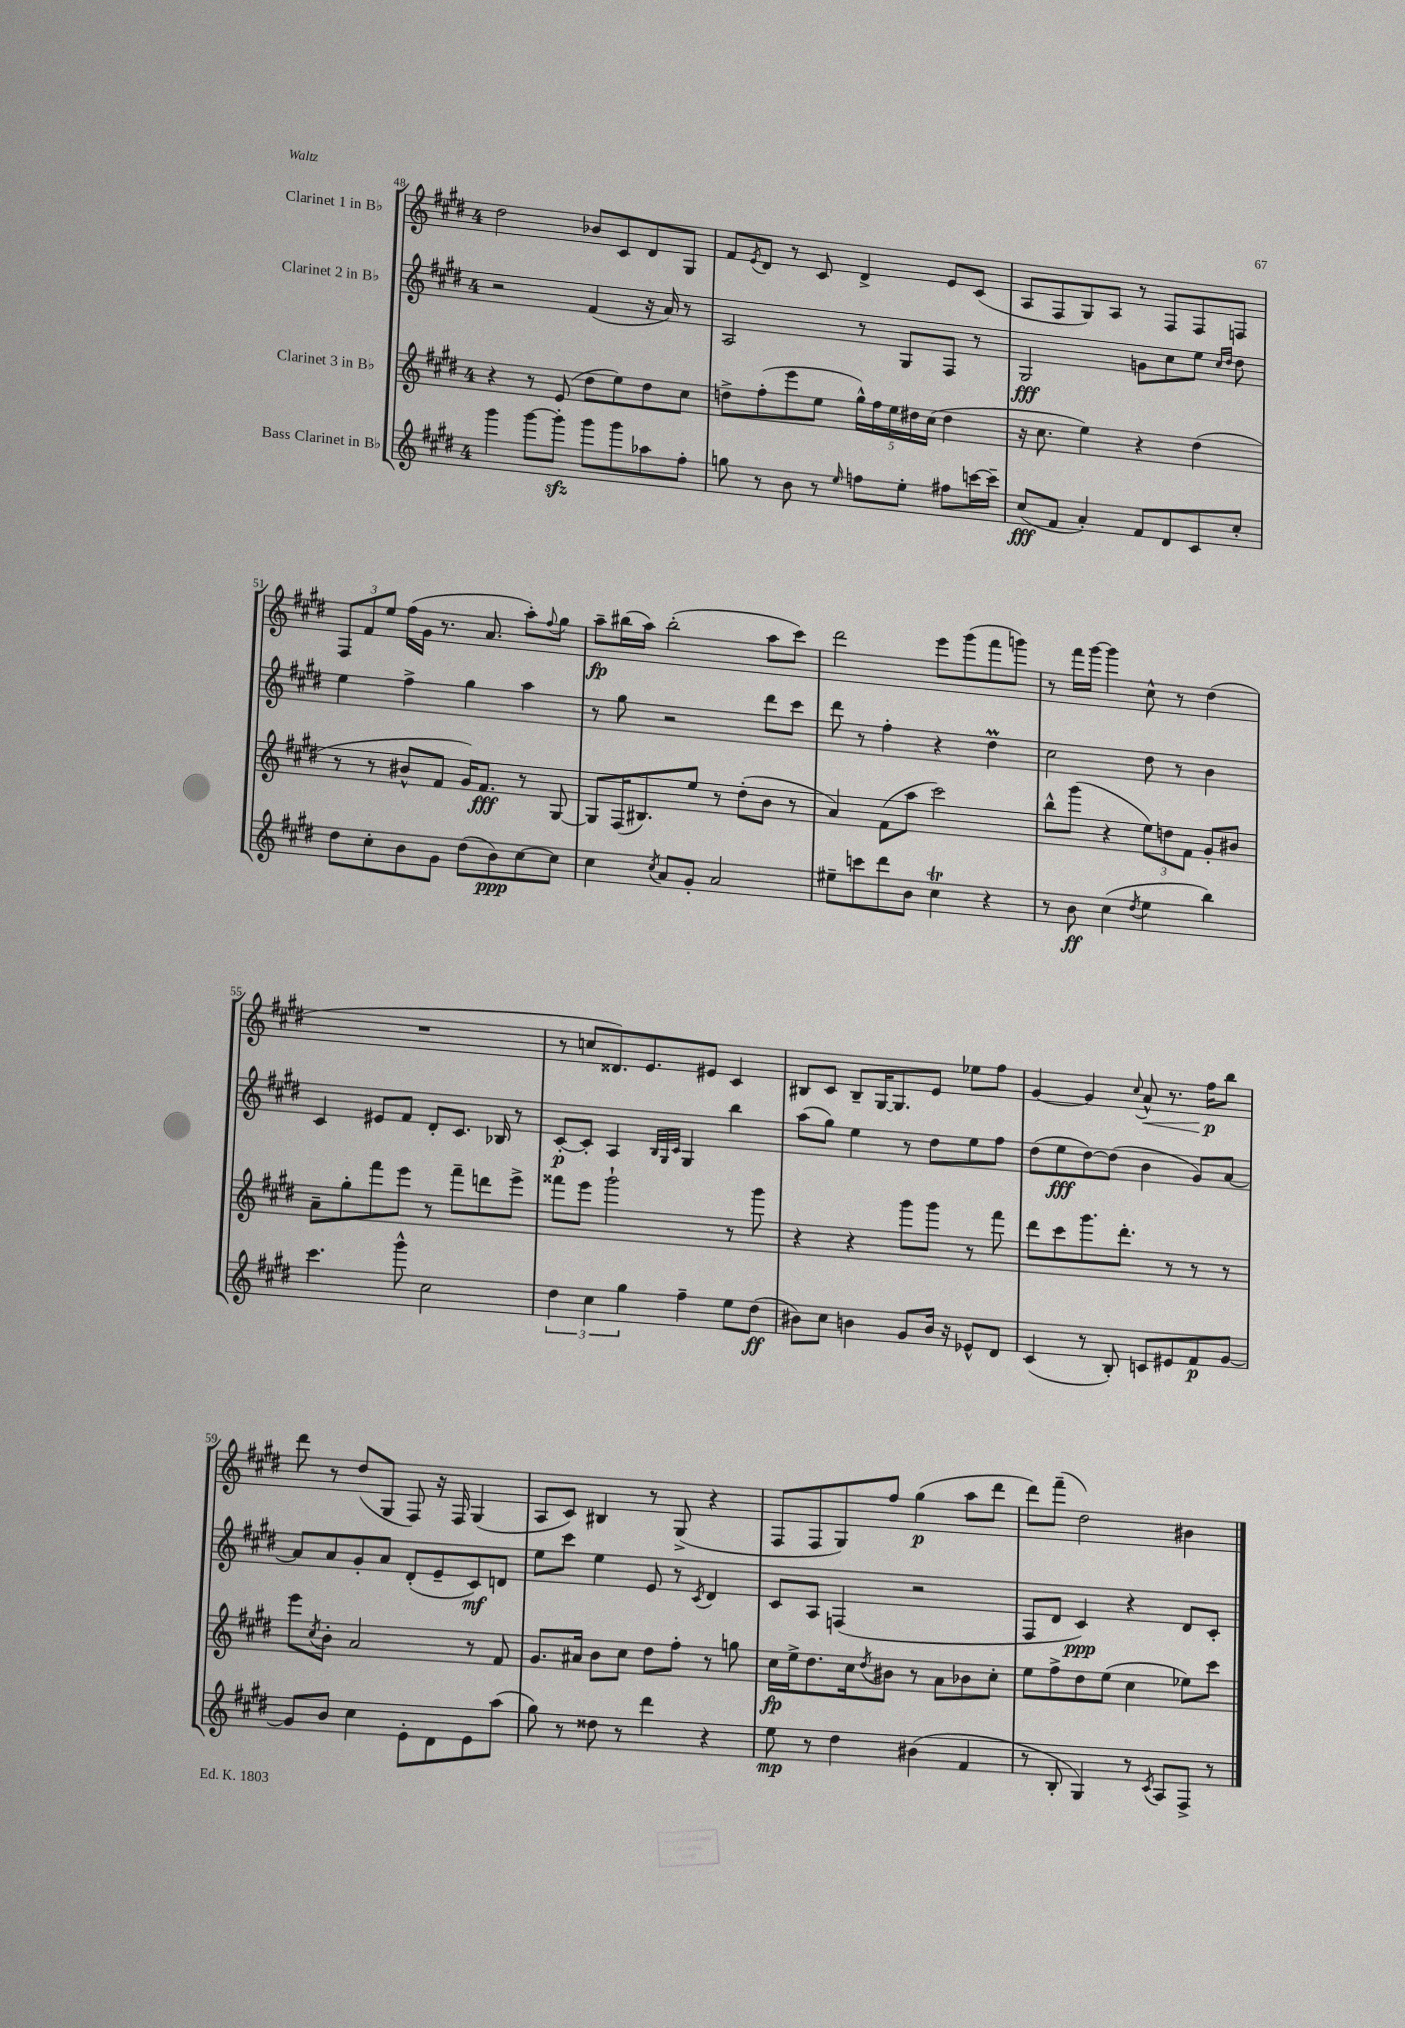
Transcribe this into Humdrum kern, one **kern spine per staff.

**kern	**kern	**kern	**kern
*staff4	*staff3	*staff2	*staff1
*clefG2	*clefG2	*clefG2	*clefG2
*k[f#c#g#d#]	*k[f#c#g#d#]	*k[f#c#g#d#]	*k[f#c#g#d#]
*M4/4	*M4/4	*M4/4	*M4/4
4ggg#	4r	2r	2dd#
[8ggg#	8r	.	.
8ggg#']	(8e	.	.
8ggg#	8dd#	(4f#	8b-
8ggg#	8ee)	.	8c#
8aa-	8dd#	16r	8d#
.	.	16a)	.
8ff#'	8cc#	8r	8G#
=	=	=	=
8gg	8dd^	2A	8f#
.	.	.	8qe
8r	(8ff#'	.	8d#
8b	8eee	.	8r
8r	8ee	.	8c#
16qqee	.	.	.
8ff	20gg#^^)	8r	4d#^
.	20ff#	.	.
.	20ee	.	.
8ee'	.	8G#	.
.	20dd#	.	.
.	(20cc#	.	.
8ff#	4dd#	8F#	8e
[16ccc	.	8r	(8c#
16ccc~]	.	.	.
=	=	=	=
(8cc#	16r	2G#	8A
.	8.cc#	.	.
8f#	.	.	8F#
4a')	4ee)	.	8G#)
.	.	.	8A
8f#	4r	8g	8r
8d#	.	8cc#	8F#
8c#	(4dd#	8ee	8F#
.	.	16qqcc#	.
.	.	16qqdd#	.
8cc#'	.	8dd#	8F
=	=	=	=
8dd#	8r	4ee	12F#
.	.	.	12f#
8cc#'	8r	.	.
.	.	.	12ee
8b	8b#^^	4ff#^	(16ff#
.	.	.	16g#
8g#	8f#	.	8.r
(8dd#	16g#)	4gg#	.
.	8.f#	.	8.a
8b)	.	.	.
[8cc#	8r	4aa	8aa')
.	.	.	8qqff#
8cc#]	[8G#	.	8gg#
=	=	=	=
4cc#	8G#]	8r	8aa~
.	(16F#	8gg#	(16bb#
.	8.B#)	.	16aa)
8qcc#	.	.	.
8a	.	2r	(2bb#'
8g#'	8ee	.	.
2a	8r	.	.
.	(8dd#'	.	.
.	8b	8ddd#	8aa
.	8r	8ccc#	8ccc#)
=	=	=	=
8ee#~	4a)	8ddd#	2ddd#
8ccc	.	8r	.
8ddd#	(8f#	4ff#'	.
8b	8aa	.	.
4cc#	2ccc#)	4r	8eee
.	.	.	(8ggg#
4r	.	4dd#	8fff#
.	.	.	8ggg)
=	=	=	=
8r	8bb^^	2cc#	8r
8b	(8ggg#	.	16fff#
.	.	.	[16ggg#
(4cc#	4r	.	4ggg#]
8qdd#	.	.	.
4ee	12ee)	8dd#	8cc#^^
.	12dd	.	.
.	.	8r	8r
.	12f#	.	.
4bb)	8g#'	4b	(4dd#
.	8b#	.	.
=	=	=	=
4.ccc#	8a~	4c#	1r
.	8gg#'	.	.
.	8fff#	8e#	.
8ggg#^^	8eee	8f#	.
2cc#	8r	8d#'	.
.	8fff#~	8.c#	.
.	8ddd	.	.
.	.	16B-	.
.	8eee^	8r	.
=	=	=	=
6dd#	8fff##	[8c#'	8r
.	8eee	8c#']	8cc
6cc#	.	.	.
.	2ggg#`	4A	8.d##)
6gg#	.	.	.
.	.	.	8.e
.	.	32qqB	.
.	.	32qqG#	.
.	.	32qqc#	.
4ff#~	.	4G#	.
.	.	.	8e#
8ee	8r	4bb	4c#
(8dd#	8ggg#	.	.
=	=	=	=
8b#)	4r	(8aa	8B#
8cc#	.	8gg#)	8c#
4b	4r	4ee	8B#~
.	.	.	[16G#
.	.	.	8.G#]
8g#	8ggg#	8r	.
16b	8ggg#	8dd#	8e
16r	.	.	.
8e-^^	8r	8ee	8ee-
8d#	8fff#	8ff#	8ff#
=	=	=	=
(4c#	8ddd#	(8dd#	[4g#
.	8ccc#	8ee	.
8r	8.ggg#	[8dd#)	4g#]
8B')	.	(8dd#]	.
.	8.ddd#'	.	.
.	.	.	8qqcc#
8c	.	4b	8a^^
8e#	8r	.	8.r
8f#	8r	8g#)	.
.	.	.	16ff#
[8g#	8r	[8a	8bb
=	=	=	=
8g#]	8eee	8a]	8ddd#
.	8qcc#	.	.
8b	8b'	8a	8r
4cc#	2a	8g#'	(8dd#
.	.	8a	8G#
8e'	.	(8d#'	8F#)
8d#	.	8e~	16r
.	.	.	16F#
8e	8r	8c#)	(4G#
(8aa	8f#	8d	.
=	=	=	=
8gg#)	8.g#	8ee	8A
8r	.	8ccc#	8c#)
.	16a#	.	.
8dd##	8b	4ee	4B#
8r	8cc#	.	.
4ddd#	8dd#	8e	8r
.	8ff#'	8r	(8G#^
.	.	8qc#	.
4r	8r	4d#	4r
.	8gg	.	.
=	=	=	=
8ee	16cc#	8c#	8F#
.	16ee^	.	.
8r	8.dd#	8A	8F#
4dd#	.	(4F	8G#)
.	16cc#	.	.
.	8qdd#	.	.
.	8b#	.	8ff#
(4b#	8r	2r	(4gg#
.	8a	.	.
4f#	8b-	.	8aa
.	8cc#'	.	8ddd#
=	=	=	=
8r	8ee	8F#	8ddd#)
8B'	8ff#^	8d#	(8fff#~
4G#)	8dd#	4c#)	2dd#)
.	(8ee	.	.
8r	4cc#	4r	.
8qc#	.	.	.
8A	.	.	.
8F#^	8ee-)	8d#	4b#
8r	8ccc#	8c#'	.
==	==	==	==
*-	*-	*-	*-
